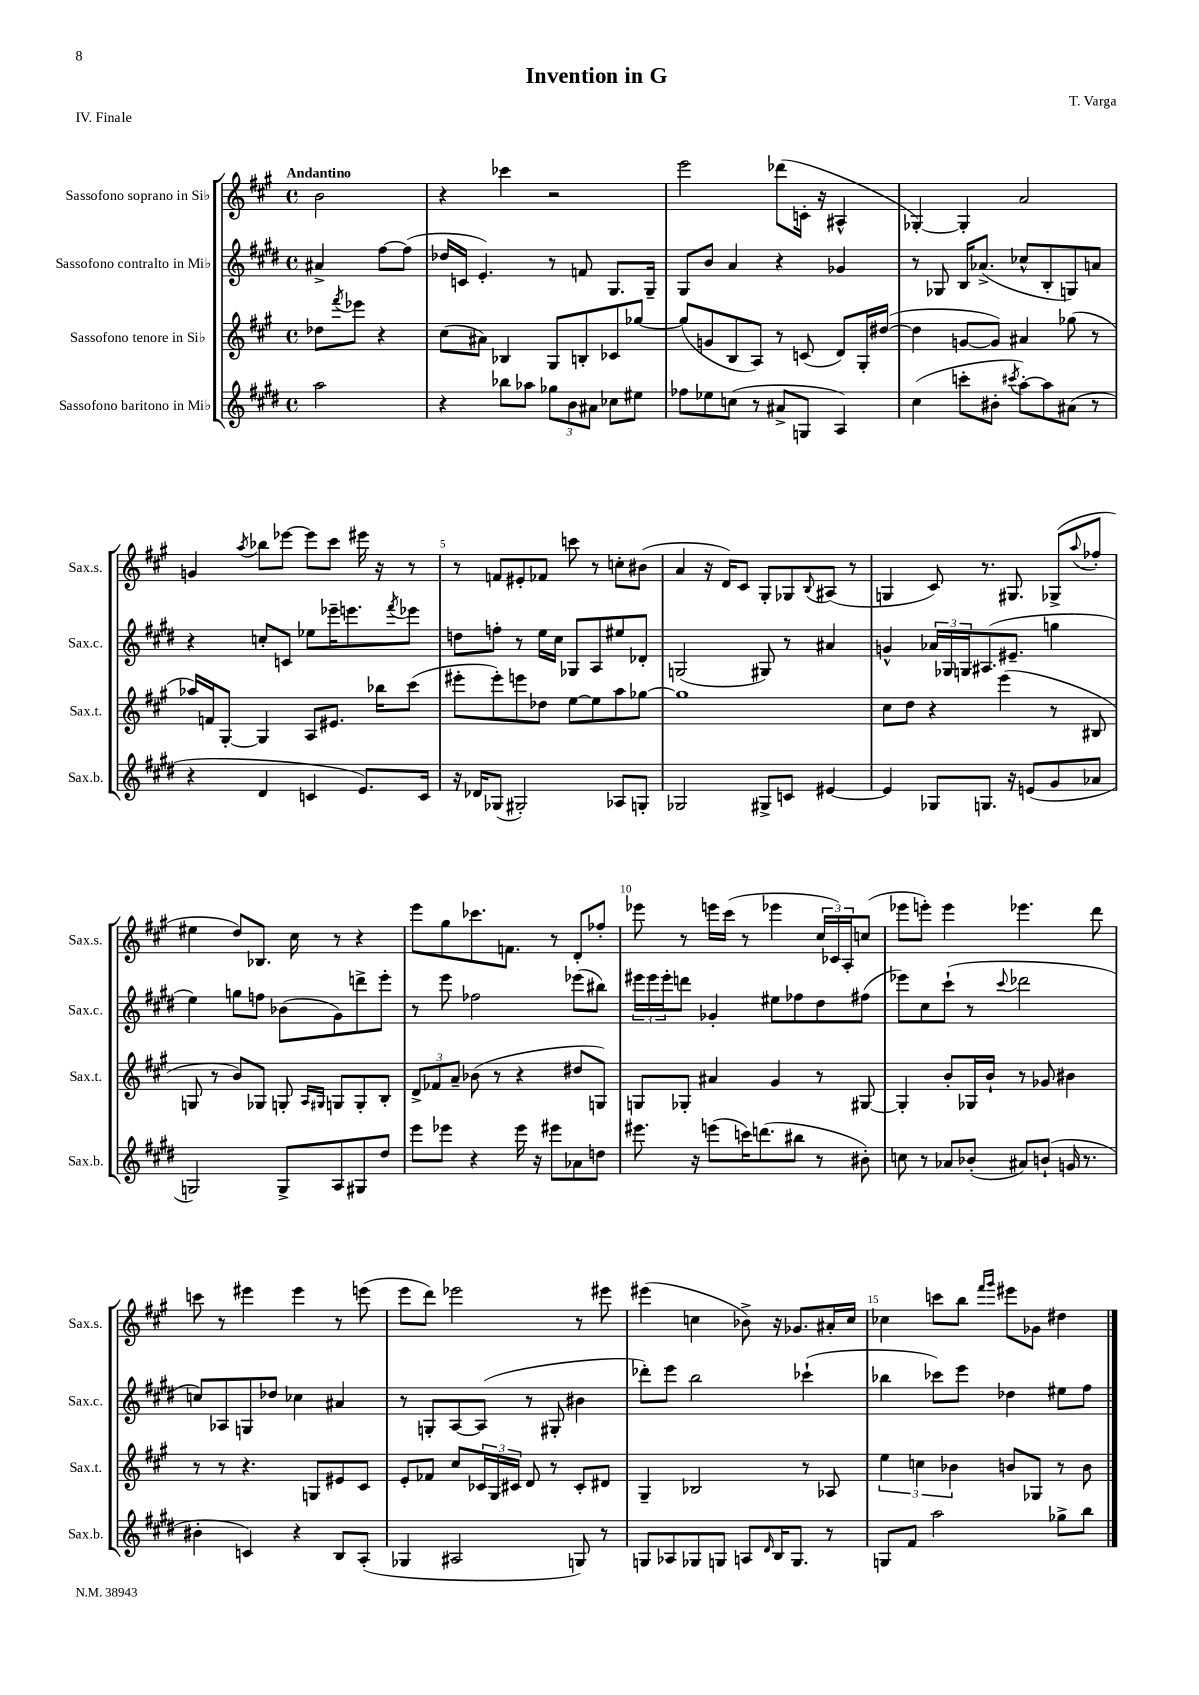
\header { title = "Invention in G" composer = "T. Varga" piece = "IV. Finale" }
<<
\new StaffGroup <<
\new Staff = "s0" \with { instrumentName = "Sassofono soprano in Sib" shortInstrumentName = "Sax.s." } {
    \clef treble \key a \major \defaultTimeSignature \time 4/4 \partial 2 \tempo "Andantino"
    b'2 |
    r4 ces'''4 r2 |
    e'''2 des'''8( c'16-. r16 ais4-^ |
    ges4~-.) ges4-. a'2 |
    g'4 \acciaccatura { a''8 } bes''8 ees'''8~ ees'''8 cis'''8 eis'''16 r16 r8 |
    r8 f'8 eis'8-. fes'8 c'''8 r8 c''8-. bis'8( |
    a'4 r16 d'16) cis'8 gis8-. ges8 \appoggiatura { b8 } ais8( r8 |
    g4 cis'8) r8. gis8. ges8->( \appoggiatura { a''8 } fes''8-. |
    eis''4 d''8) bes8. cis''16 r8 r4 |
    e'''8 gis''8 ces'''8. f'8. r8 d'8-. fes''8-. |
    ees'''8 r8 e'''16 cis'''16( r8 ees'''4 \tuplet 3/2 { cis''16 ces'16) a16-. } c''8( |
    ees'''8 e'''8-.) e'''4 ees'''4. d'''8 |
    c'''8 r8 eis'''4 eis'''4 r8 e'''8( |
    e'''8 d'''8) ees'''2 r8 eis'''8 |
    eis'''4( c''4 bes'8->) r16 ges'8. ais'16-. c''16 |
    ces''4 c'''8 b''8 \grace { fis'''16 gis'''16 } eis'''8 ges'8 dis''4 \bar "|." |
}
\new Staff = "s1" \with { instrumentName = "Sassofono contralto in Mib" shortInstrumentName = "Sax.c." } {
    \clef treble \key e \major \defaultTimeSignature \time 4/4 \partial 2
    ais'4-> fis''8~ fis''8( |
    des''16 c'16 e'4.-.) r8 f'8 gis8. gis16-- |
    gis8 b'8 a'4 r4 ges'4 |
    r8 ges8 b16 aes'8.->( ces''8-^ b8-. g8) a'8 |
    r4 c''8-. c'8 ees''8 ees'''16-- e'''8. \acciaccatura { fis'''8 } ees'''8 |
    d''8 f''8-. r8 e''16 cis''16 ges8 a8 eis''8 des'8-. |
    g2( gis8) r8 ais'4 |
    g'4-^ \tuplet 3/2 { aes'16 ges16 g16 } ais8.( eis'8.-- g''4 |
    e''4) g''8 f''8 bes'8( gis'8) d'''8-> e'''8-. |
    r8 e'''8 fes''2 ees'''8( bis''8) |
    \tuplet 3/2 { eis'''16 eis'''16 eis'''16-. } d'''8 ges'4-. eis''8 fes''8 dis''8 fis''8( |
    ees'''8) cis''8 cis'''8-!( r8 \appoggiatura { cis'''8 } des'''2 |
    c''8) aes8 g8 des''8 ces''4 ais'4 |
    r8 g8-. a8~ a8( r8 gis8-. bis'4 |
    des'''8-.) e'''8 b''2 ces'''4-!( |
    bes''4 ces'''8) e'''8 des''4 eis''8 fis''8 \bar "|." |
}
\new Staff = "s2" \with { instrumentName = "Sassofono tenore in Sib" shortInstrumentName = "Sax.t." } {
    \clef treble \key a \major \defaultTimeSignature \time 4/4 \partial 2
    des''8 \acciaccatura { fis'''8 } ees'''8 r4 |
    cis''8( ais'8) bes4 gis8 b8-. ces'8 ges''8~ |
    ges''8( g'8 b8 a8) r8 c'8( d'8) gis16-. dis''16~( |
    dis''4 g'8~ g'8) ais'4 ges''8( r8 |
    aes''16) f'16 gis8~-. gis4 a8 eis'8. bes''16 cis'''8( |
    eis'''8-. eis'''8-.) e'''8 des''8 e''8~ e''8 a''8 ges''8~ |
    ges''1 |
    cis''8 d''8 r4 e'''4( r8 bis8 |
    g8 r8 b'8) ges8 g8-. \grace { a16 gis16 } g8 g8-. b8-. |
    \tuplet 3/2 { d'8-> fes'8 a'8-- } bes'8( r8 r4 dis''8 g8) |
    g8 ges8-. ais'4 gis'4 r8 gis8~ |
    gis4-. b'8-. ges16 b'16-! r8 ges'8 bis'4 |
    r8 r8 r4. g8 eis'8 cis'8 |
    e'8-. fes'8 cis''8 \tuplet 3/2 { ces'16 gis16 cis'16 } d'8 r8 cis'8-. dis'8 |
    gis4-- bes2 r8 aes8 |
    \tuplet 3/2 { e''4 c''4 bes'4 } b'8 ges8 r8 b'8 \bar "|." |
}
\new Staff = "s3" \with { instrumentName = "Sassofono baritono in Mib" shortInstrumentName = "Sax.b." } {
    \clef treble \key e \major \defaultTimeSignature \time 4/4 \partial 2
    a''2 |
    r4 bes''8 aes''8 \tuplet 3/2 { ges''8 b'8 ais'8 } ces''8 eis''8 |
    fes''8 ees''8 c''8( r8 ais'8-> g8 a4) |
    cis''4( c'''8-. bis'8-. \acciaccatura { cis'''8 } a''8~-.) a''8 ais'8( r8 |
    r4 dis'4 c'4 e'8.) c'16 |
    r16 des'16 ges8( gis2-.) aes8 g8-. |
    ges2 gis8-> c'8 eis'4~ |
    eis'4 ges8 g8. r16 e'8( gis'8 aes'8 |
    g2) g8-> a8 gis8 dis''8 |
    e'''8 ees'''8 r4 ees'''16 r16 eis'''8 aes'8 d''8 |
    eis'''8. r16 e'''8( c'''16) d'''8.( bis''8 r8 bis'8-.) |
    c''8 r8 aes'8 bes'8-.( ais'8) b'8-!( g'16 r8. |
    bis'4-. c'4) r4 b8 a8-.( |
    ges4 ais2 g8) r8 |
    g8 aes8 ges8 g8 a8 \grace { dis'16 } b16 g8. r8 |
    g8 fis'8 a''2 ges''8-> b''8 \bar "|." |
}
>>
>>
\layout { \context { \Score \override BarNumber.break-visibility = ##(#f #t #t) barNumberVisibility = #(every-nth-bar-number-visible 5) } }
